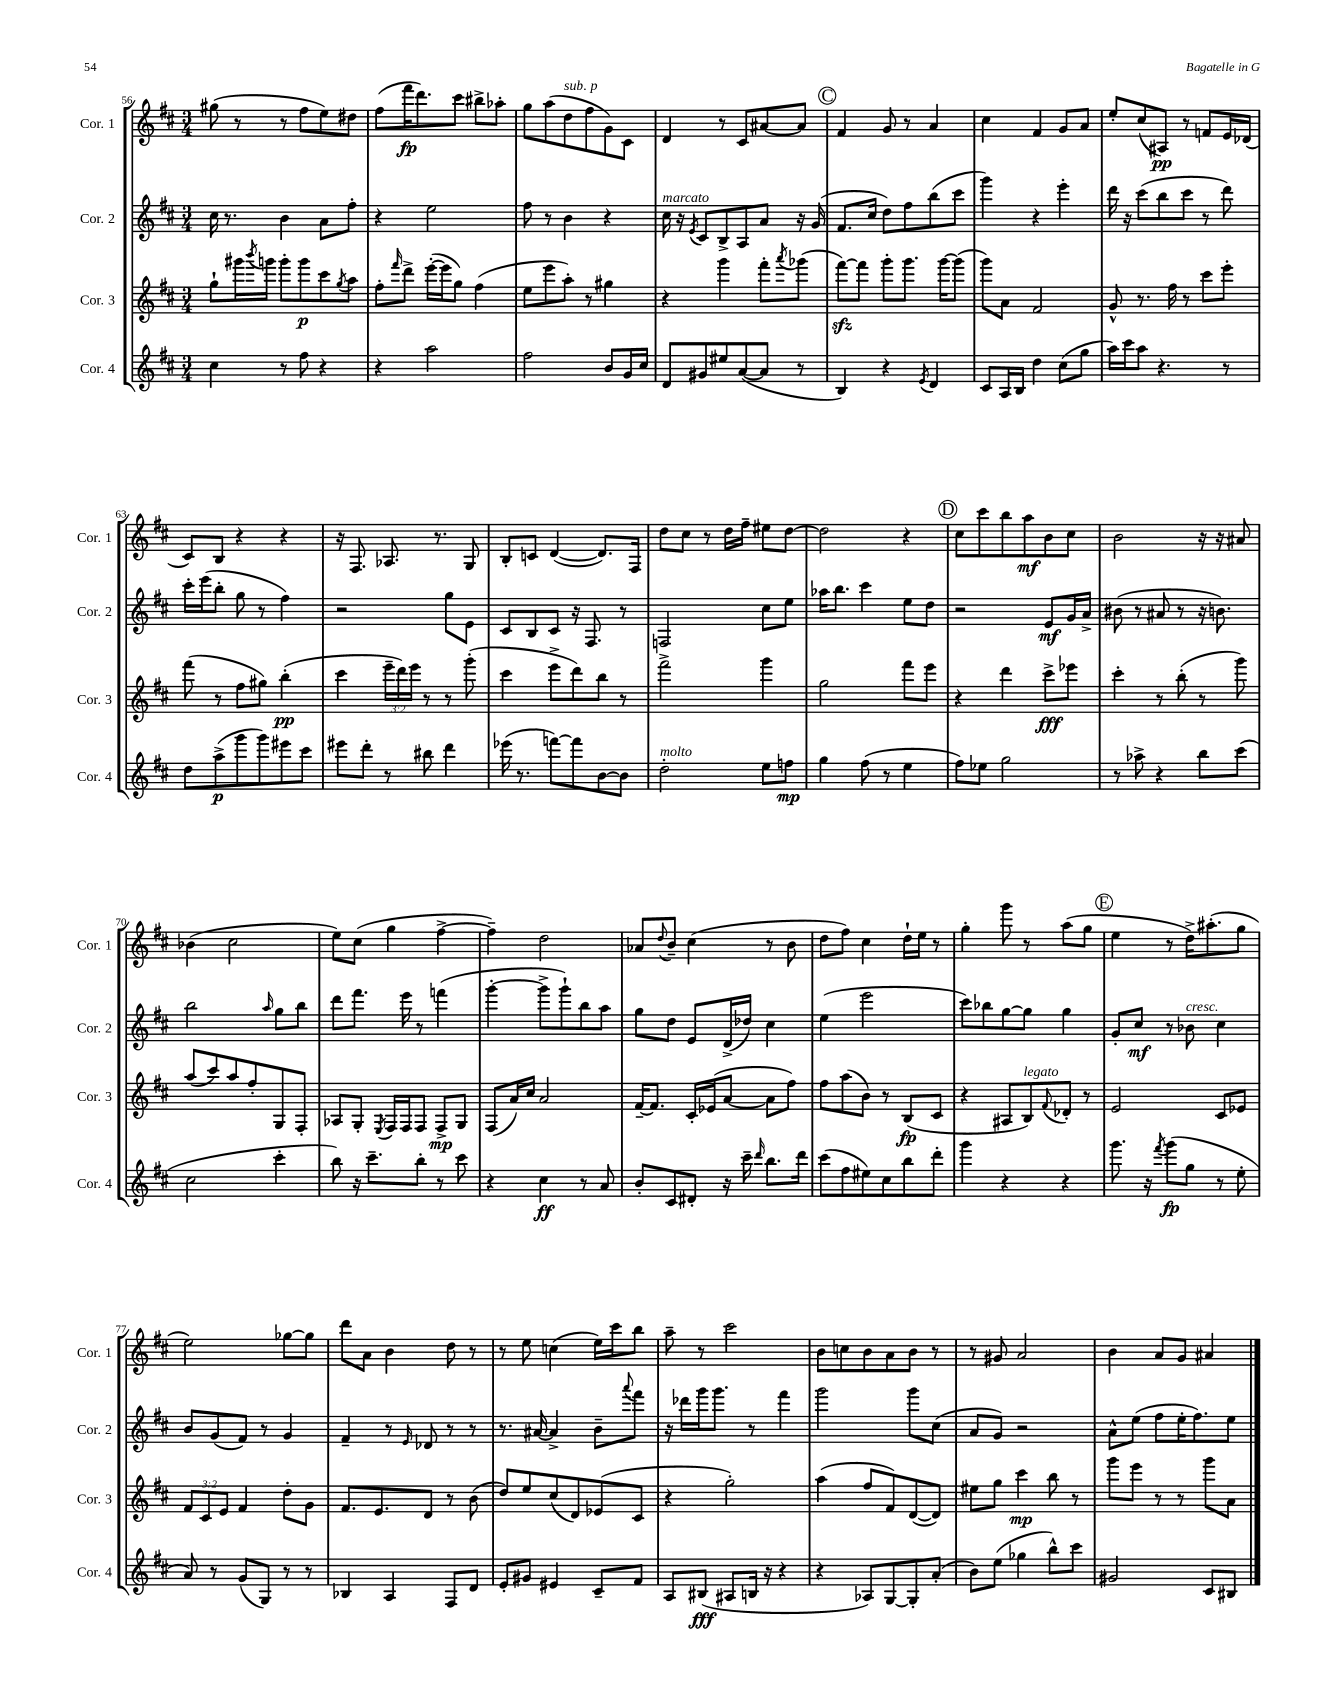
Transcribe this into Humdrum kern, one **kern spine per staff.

**kern	**dynam	**kern	**dynam	**kern	**dynam	**kern	**dynam
*part4	*part4	*part3	*part3	*part2	*part2	*part1	*part1
*staff4	*staff4	*staff3	*staff3	*staff2	*staff2	*staff1	*staff1
*I"Cor. 4	*	*I"Cor. 3	*	*I"Cor. 2	*	*I"Cor. 1	*
*I'Cor. 4	*	*I'Cor. 3	*	*I'Cor. 2	*	*I'Cor. 1	*
*clefG2	*	*clefG2	*	*clefG2	*	*clefG2	*
*k[f#c#]	*	*k[f#c#]	*	*k[f#c#]	*	*k[f#c#]	*
*M3/4	*	*M3/4	*	*M3/4	*	*M3/4	*
=56	=56	=56	=56	=56	=56	=56	=56
4cc#\	.	8gg`\L	.	16cc#\	.	(8gg#X\	.
.	.	.	.	8.r	.	.	.
.	.	16ggg#X\L	.	.	.	8r	.
.	.	8qbbb/	.	.	.	.	.
.	.	16gggn\JJ	.	.	.	.	.
8r	.	8ggg'\L	.	4b\	.	8r	.
8ff#\	.	8ggg\	p	.	.	8ff#\L	.
4r	.	8ccc#\	.	8a\L	.	8ee\)	.
.	.	8qgg/	.	.	.	.	.
.	.	8aa\J	.	8ff#'\J	.	8dd#X\J	.
=57	=57	=57	=57	=57	=57	=57	=57
4r	.	8ff#'\L	.	4r	.	(8ff#\L	.
.	.	16qqfff#/	.	.	.	.	.
.	.	8ddd^\J	.	.	.	16fff#\K	fp
.	.	.	.	.	.	8.ddd\)	.
2aa\	.	([16eee'\LL	.	2ee\	.	.	.
.	.	16eee\J]	.	.	.	.	.
.	.	8gg\J)	.	.	.	8ccc#\J	.
.	.	(4ff#\	.	.	.	8bb#X^\L	.
.	.	.	.	.	.	8aa-X'\J	.
=58	=58	=58	=58	=58	=58	=58	=58
2ff#\	.	8ee\L	.	8ff#\	.	8gg\L	.
.	.	8eee\	.	8r	.	(8aa\	.
!	!	!	!	!	!	!LO:TX:a:i:t=sub. p	!
.	.	8aa'\J)	.	4b\	.	8dd\	.
.	.	8r	.	.	.	8ff#\	.
8b/L	.	4gg#X\	.	4r	.	8g\)	.
16g/L	.	.	.	.	.	8c#\J	.
16cc#/JJ	.	.	.	.	.	.	.
=59	=59	=59	=59	=59	=59	=59	=59
!	!	!	!	!LO:TX:a:i:t=marcato	!	!	!
8d/L	.	4r	.	16cc#\	.	4d/	.
.	.	.	.	16r	.	.	.
.	.	.	.	8qe/	.	.	.
8g#X/	.	.	.	8c#/L	.	.	.
8ee#X/	.	4ggg\	.	8B^/	.	8r	.
([8a/	.	.	.	8A/	.	8c#/L	.
8a/J]	.	8fff#'\L	.	8a/J	.	[8a#X/	.
.	.	8qaaa/	.	.	.	.	.
8r	.	(8ggg-X\J	.	16r	.	8a#/J]	.
.	.	.	.	(16g/	.	.	.
!!LO:REH:place=s1:t=C
=60	=60	=60	=60	=60	=60	=60	=60
4B/)	.	[8fff#zz\L)	.	8.f#/L	.	4f#/	.
.	.	8fff#\J]	.	.	.	.	.
.	.	.	.	16cc#/Jk	.	.	.
4r	.	8ggg'\L	.	8dd\L)	.	8g/	.
.	.	8.ggg\J	.	8ff#\	.	8r	.
8qe/	.	.	.	.	.	.	.
4d/	.	.	.	(8bb\	.	4a/	.
.	.	[16ggg\KL	.	.	.	.	.
.	.	(8ggg\J]	.	8ccc#\J	.	.	.
=61	=61	=61	=61	=61	=61	=61	=61
8c#/L	.	8ggg\L)	.	4ggg\)	.	4cc#\	.
16A/L	.	8a\J	.	.	.	.	.
16B/JJ	.	.	.	.	.	.	.
4dd\	.	2f#/	.	4r	.	4f#/	.
(8cc#\L	.	.	.	4eee'\	.	8g/L	.
8gg\J	.	.	.	.	.	8a/J	.
=62	=62	=62	=62	=62	=62	=62	=62
16aa\LL)	.	8g^^/	.	16ddd\	.	8ee'/L	.
16ccc#\J	.	.	.	16r	.	.	.
8aa\J	.	8.r	.	(8ccc#\L	.	(8cc#/	.
4.r	.	.	.	8bb\	.	8A#X/J)	pp
.	.	16ff#\	.	.	.	.	.
.	.	8r	.	8ccc#\J	.	8r	.
.	.	8ccc#\L	.	8r	.	8fn/L	.
8r	.	8eee'\J	.	8ddd\)	.	16e/L	.
.	.	.	.	.	.	(16d-X/JJ	.
!!LO:LB:g=z
=63	=63	=63	=63	=63	=63	=63	=63
8dd\L	.	(8fff#\	.	16ccc#'\LL	.	8c#/L)	.
.	.	.	.	(16eee\J	.	.	.
(8aa^\	p	8r	.	8bb'\J	.	8B/J	.
8ggg\	.	8ff#\L	.	8gg\	.	4r	.
8ggg\)	.	8gg#X\J)	.	8r	.	.	.
8eee#X\	.	(4bb'\	pp	4ff#\)	.	4r	.
8ccc#\J	.	.	.	.	.	.	.
=64	=64	=64	=64	=64	=64	=64	=64
8eee#X\L	.	4ccc#\	.	2r	.	16r	.
.	.	.	.	.	.	8.F#/	.
8ddd'\J	.	.	.	.	.	.	.
8r	.	24eee~\LL	.	.	.	8.A-X/	.
.	.	24ddd\)	.	.	.	.	.
.	.	24eee\JJ	.	.	.	.	.
8bb#X\	.	8r	.	.	.	.	.
.	.	.	.	.	.	8.r	.
4ddd\	.	8r	.	8gg\L	.	.	.
.	.	(8ggg'\	.	8e\J	.	8G/	.
=65	=65	=65	=65	=65	=65	=65	=65
(16eee-X\	.	4ccc#\	.	8c#/L	.	8B'/L	.
8.r	.	.	.	.	.	.	.
.	.	.	.	8B/	.	8cn/J	.
[8fffn\L)	.	8eee^\L	.	8c#/J	.	([4d/	.
8fff\]	.	8ddd\)	.	16r	.	.	.
.	.	.	.	8.F#/	.	.	.
[8b\	.	8bb\J	.	.	.	8.d/L])	.
8b\J]	.	8r	.	8r	.	.	.
.	.	.	.	.	.	16F#/Jk	.
=66	=66	=66	=66	=66	=66	=66	=66
!LO:TX:a:i:t=molto	!	!	!	!	!	!	!
2dd'\	.	2fff#^\	.	2Fn/	.	8dd\L	.
.	.	.	.	.	.	8cc#\J	.
.	.	.	.	.	.	8r	.
.	.	.	.	.	.	16dd\LL	.
.	.	.	.	.	.	16ff#~\JJ	.
8ee\L	.	4ggg\	.	8cc#\L	.	8ee#X\L	.
8ffn\J	mp	.	.	8ee\J	.	[8dd\J	.
=67	=67	=67	=67	=67	=67	=67	=67
4gg\	.	2gg\	.	16aa-X\KL	.	2dd\]	.
.	.	.	.	8.bb\J	.	.	.
(8ff#\	.	.	.	4ccc#\	.	.	.
8r	.	.	.	.	.	.	.
4ee\	.	8fff#\L	.	8ee\L	.	4r	.
.	.	8eee\J	.	8dd\J	.	.	.
!!LO:REH:place=s1:t=D
=68	=68	=68	=68	=68	=68	=68	=68
8ff#\L)	.	4r	.	2r	.	8cc#\L	.
8ee-X\J	.	.	.	.	.	8ccc#\	.
2gg\	.	4ddd\	.	.	.	8bb\	.
.	.	.	.	.	.	8aa\	mf
.	.	8ccc#^\L	fff	8e/L	mf	8b\	.
.	.	8eee-X\J	.	16g/L	.	8cc#\J	.
.	.	.	.	16a^/JJ	.	.	.
=69	=69	=69	=69	=69	=69	=69	=69
8r	.	4ccc#'\	.	(8b#X\	.	2b\	.
8aa-X^\	.	.	.	8r	.	.	.
4r	.	8r	.	8a#X/	.	.	.
.	.	(8bb'\	.	8r	.	.	.
8bb\L	.	8r	.	16r	.	16r	.
.	.	.	.	8.bn\)	.	16r	.
(8ccc#\J	.	8ggg\)	.	.	.	8a#X/	.
!!LO:LB:g=z
=70	=70	=70	=70	=70	=70	=70	=70
2cc#\	.	(8aa/L	.	2bb\	.	(4b-X\	.
.	.	8ccc#/)	.	.	.	.	.
.	.	8aa/	.	.	.	2cc#\	.
.	.	8ff#'/	.	.	.	.	.
.	.	.	.	16qqaa/	.	.	.
4ccc#'\	.	8G/	.	8gg\L	.	.	.
.	.	8F#'/J	.	8bb\J	.	.	.
=71	=71	=71	=71	=71	=71	=71	=71
8bb\)	.	8A-X/L	.	8ddd\L	.	8ee\L)	.
16r	.	8G'/J	.	8.fff#\J	.	(8cc#\J	.
8.ccc#~\L	.	.	.	.	.	.	.
.	.	8qE/	.	.	.	.	.
.	.	16F#/LL	.	.	.	4gg\	.
.	.	16F#/J	.	16eee\	.	.	.
8bb'\J	.	8F#/J	.	8r	.	.	.
8r	.	8F#^/L	mp	(4fffn\	.	[4ff#^\	.
8ccc#\	.	8G/J	.	.	.	.	.
=72	=72	=72	=72	=72	=72	=72	=72
4r	.	(8F#/L	.	[4ggg'\	.	4ff#~\])	.
.	.	16a/L)	.	.	.	.	.
.	.	16cc#/JJ	.	.	.	.	.
4cc#\	ff	2a/	.	8ggg^\L]	.	2dd\	.
.	.	.	.	8ggg`\)	.	.	.
8r	.	.	.	8bb\	.	.	.
8a/	.	.	.	8aa\J	.	.	.
=73	=73	=73	=73	=73	=73	=73	=73
8b'/L	.	[16f#~/KL	.	8gg\L	.	8a-X/L	.
.	.	8.f#/J]	.	.	.	.	.
.	.	.	.	.	.	8qqdd/	.
8c#/	.	.	.	8dd\J	.	8b~/J	.
8d#X'/J	.	16c#'/LL	.	8e/L	.	(4cc#\	.
.	.	(16e-X/J	.	.	.	.	.
16r	.	[8a/J	.	(16d^/L	.	.	.
16ccc#~\	.	.	.	16dd-X/JJ)	.	.	.
16qqddd/	.	.	.	.	.	.	.
8.bb\L	.	8a\L]	.	4cc#\	.	8r	.
.	.	8ff#\J)	.	.	.	8b\	.
16ddd\Jk	.	.	.	.	.	.	.
=74	=74	=74	=74	=74	=74	=74	=74
(8ccc#\L	.	8ff#\L	.	(4ee\	.	8dd\L	.
8ff#\	.	(8aa\	.	.	.	8ff#\J)	.
8ee#X\)	.	8b\J)	.	2eee\	.	4cc#\	.
8cc#\	.	8r	.	.	.	.	.
8bb\	.	(8B/L	fp	.	.	16dd`\LL	.
.	.	.	.	.	.	16ee\JJ	.
8ddd'\J	.	8c#/J	.	.	.	8r	.
=75	=75	=75	=75	=75	=75	=75	=75
4ggg\	.	4r	.	8ccc#\L)	.	4gg'\	.
.	.	.	.	8bb-X\	.	.	.
4r	.	8A#X/L	.	[8gg\	.	8ggg\	.
!	!	!LO:TX:a:i:t=legato	!	!	!	!	!
.	.	8B/)	.	8gg\J]	.	8r	.
.	.	8qqf#/	.	.	.	.	.
4r	.	8d-X'/J	.	4gg\	.	(8aa\L	.
.	.	8r	.	.	.	8gg\J	.
!!LO:REH:place=s1:t=E
=76	=76	=76	=76	=76	=76	=76	=76
8.ggg\	.	2e/	.	8g'/L	.	4ee\	.
.	.	.	.	8cc#/J	mf	.	.
16r	.	.	.	.	.	.	.
8qfff#/	.	.	.	.	.	.	.
(8ggg\L	fp	.	.	8r	.	8r	.
!	!	!	!	!LO:TX:a:i:t=cresc.	!	!	!
8gg\J	.	.	.	8b-X\	.	16dd^\KL)	.
.	.	.	.	.	.	(8.aa#X'\	.
8r	.	8c#/L	.	4cc#\	.	.	.
8ee'\	.	8e-X/J	.	.	.	8gg\J	.
!!LO:LB:g=z
=77	=77	=77	=77	=77	=77	=77	=77
8a/)	.	12f#/L	.	8b/L	.	2ee\)	.
.	.	12c#/	.	.	.	.	.
8r	.	.	.	(8g/	.	.	.
.	.	12e/J	.	.	.	.	.
(8g/L	.	4f#/	.	8f#/J)	.	.	.
8G/J)	.	.	.	8r	.	.	.
8r	.	8dd'\L	.	4g/	.	[8gg-X\L	.
8r	.	8g\J	.	.	.	8gg-\J]	.
=78	=78	=78	=78	=78	=78	=78	=78
4B-X/	.	8.f#/L	.	4f#~/	.	8ddd\L	.
.	.	.	.	.	.	8a\J	.
.	.	8.e/	.	.	.	.	.
4A/	.	.	.	8r	.	4b\	.
.	.	.	.	16qqe/	.	.	.
.	.	8d/J	.	8d-X/	.	.	.
8F#/L	.	8r	.	8r	.	8dd\	.
8d/J	.	(8b\	.	8r	.	8r	.
=79	=79	=79	=79	=79	=79	=79	=79
8e'/L	.	8dd/L)	.	8.r	.	8r	.
8g#X/J	.	8ee/	.	.	.	8ee\	.
.	.	.	.	[16a#X/	.	.	.
4e#X/	.	(8cc#/	.	4a#^/]	.	(4ccn\	.
.	.	8d/)	.	.	.	.	.
8c#~/L	.	(8e-X/	.	8b~\L	.	16ee\LL)	.
.	.	.	.	.	.	16ccc#\J	.
.	.	.	.	8qqaaa/	.	.	.
8f#/J	.	8c#/J	.	8fff#\J	.	8bb\J	.
=80	=80	=80	=80	=80	=80	=80	=80
8A/L	.	4r	.	16r	.	8aa~\	.
.	.	.	.	16ddd-X\LL	.	.	.
(8B#X/J	fff	.	.	16ggg\J	.	8r	.
.	.	.	.	8.ggg\J	.	.	.
8A#X/L	.	2gg'\)	.	.	.	2ccc#\	.
16Bn/Jk	.	.	.	8r	.	.	.
16r	.	.	.	.	.	.	.
4r	.	.	.	4fff#\	.	.	.
=81	=81	=81	=81	=81	=81	=81	=81
4r	.	(4aa\	.	2ggg\	.	8b\L	.
.	.	.	.	.	.	8ccn\	.
8A-X/L)	.	8ff#/L	.	.	.	8b\	.
[8G/	.	8f#/)	.	.	.	8a\	.
8G'/]	.	([8d/	.	8ggg\L	.	8b\J	.
(8a'/J	.	8d/J])	.	(8cc#\J	.	8r	.
=82	=82	=82	=82	=82	=82	=82	=82
8b\L)	.	8ee#X\L	.	8a/L	.	8r	.
(8ee\J	.	8gg\J	.	8g/J)	.	8g#X/	.
4gg-X\	.	4ccc#\	mp	2r	.	2a/	.
8bb^^\L)	.	8bb\	.	.	.	.	.
8ccc#\J	.	8r	.	.	.	.	.
=83	=83	=83	=83	=83	=83	=83	=83
2g#X/	.	8ggg\L	.	8a^^\L	.	4b\	.
.	.	8eee\J	.	(8ee\J	.	.	.
.	.	8r	.	8ff#\L	.	8a/L	.
.	.	8r	.	16ee'\K	.	8g/J	.
.	.	.	.	8.ff#\)	.	.	.
8c#/L	.	8ggg\L	.	.	.	4a#X/	.
8B#X/J	.	8a\J	.	8ee\J	.	.	.
==	==	==	==	==	==	==	==
*-	*-	*-	*-	*-	*-	*-	*-
